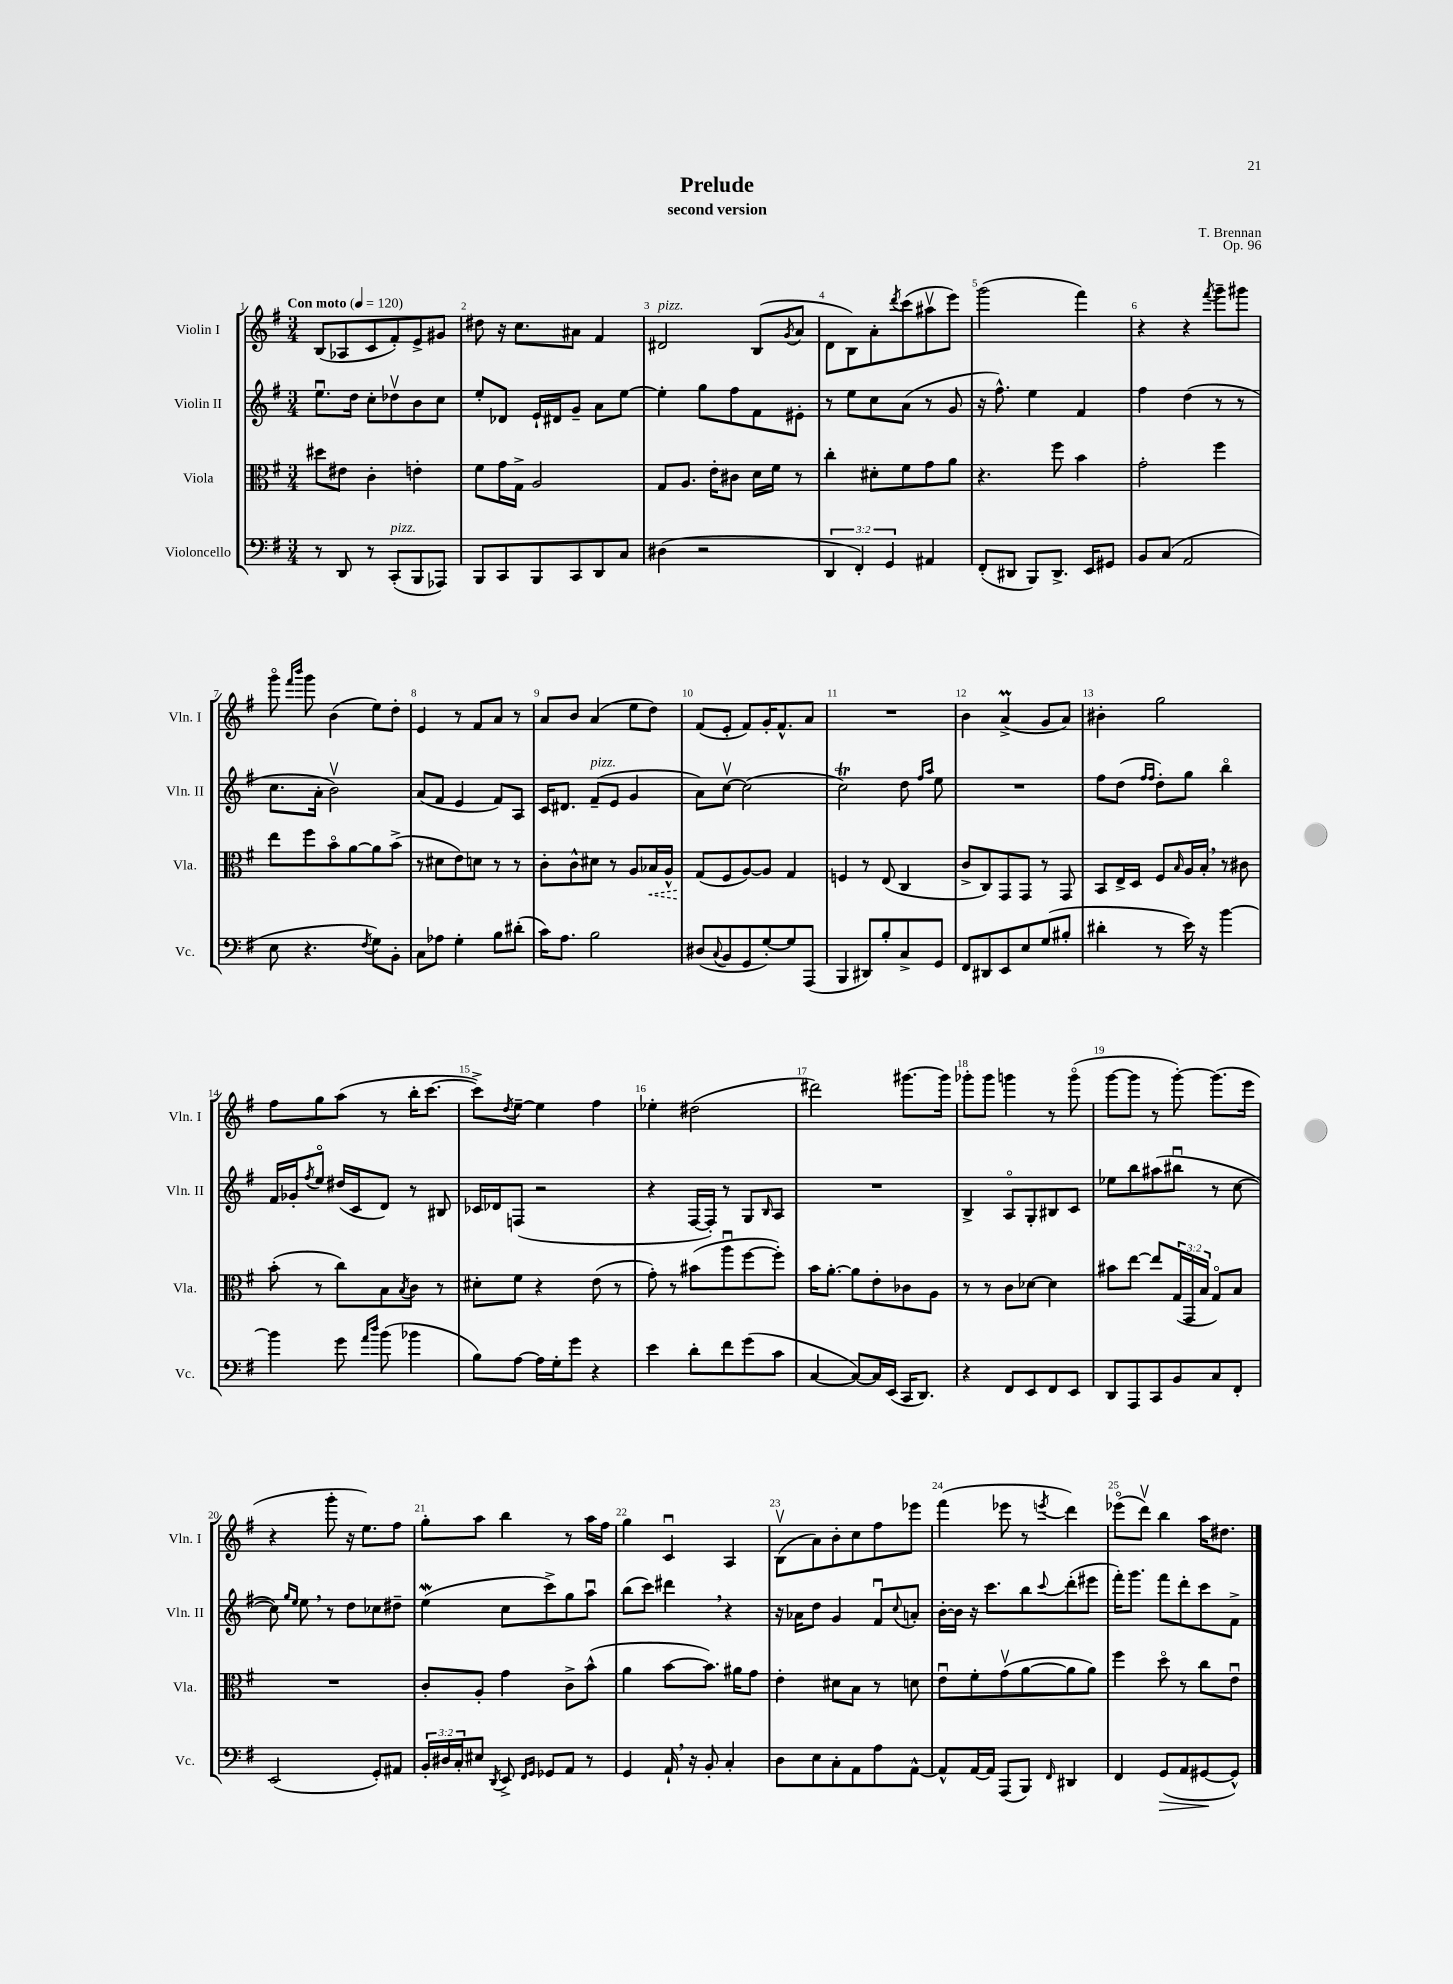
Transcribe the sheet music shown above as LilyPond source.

\header { title = "Prelude" composer = "T. Brennan" subtitle = "second version" opus = "Op. 96" }
<<
\new StaffGroup <<
\new Staff = "s0" \with { instrumentName = "Violin I" shortInstrumentName = "Vln. I" } {
    \clef treble \key g \major \numericTimeSignature \time 3/4 \tempo "Con moto" 4 = 120
    b8( aes8 c'8 fis'8-.) e'8-> gis'8 |
    dis''8 r16 c''8. ais'8 fis'4 |
    dis'2^\markup { \italic "pizz." } b8( \acciaccatura { g'8 } a'8 |
    d'8 b8) a'8-. \acciaccatura { d'''8 } c'''8( ais''8\upbow e'''8) |
    g'''2( fis'''4) |
    r4 r4 \acciaccatura { fis'''8 } g'''8-- gis'''8 |
    g'''8\flageolet \grace { fis'''16 b'''16 } g'''8 b'4( e''8) d''8-. |
    e'4 r8 fis'8 a'8 r8 |
    a'8 b'8 a'4( e''8 d''8) |
    fis'8( e'8-. fis'8) g'16-. fis'8.-^ a'8 |
    R2. |
    b'4 a'4->\prall( g'8 a'8) |
    bis'4-. g''2 |
    fis''8 g''8 a''8( r8 b''16-. c'''8.~ |
    c'''8->) \acciaccatura { d''8 } e''8~-- e''4 fis''4 |
    ees''4-. dis''2( |
    dis'''2) gis'''8.~ gis'''16 |
    ges'''8-. ges'''8 g'''4 r8 g'''8\flageolet( |
    g'''8~ g'''8 r8 g'''8~-.) g'''8.( e'''16 |
    r4 g'''8-. r16 e''8.) fis''8 |
    g''8-. a''8 b''4 r8 a''16 fis''16 |
    g''4 c'4\downbow a4 |
    b8\upbow( a'8) b'8-. c''8 fis''8 ees'''8 |
    fis'''4( ees'''8 r8 \acciaccatura { e'''8 } d'''4) |
    ees'''8\flageolet( d'''8\upbow) b''4 a''16 dis''8. \bar "|." |
}
\new Staff = "s1" \with { instrumentName = "Violin II" shortInstrumentName = "Vln. II" } {
    \clef treble \key g \major \numericTimeSignature \time 3/4
    e''8.\downbow d''16 c''8-. des''8\upbow b'8 c''8 |
    e''8-. des'8 e'16-! dis'16 g'8-- a'8 e''8~ |
    e''4-. g''8 fis''8 fis'8 eis'8-. |
    r8 e''8 c''8 a'8( r8 g'8 |
    r16 fis''8.-^) e''4 fis'4 |
    fis''4 d''4( r8 r8 |
    c''8. a'16-. b'2\upbow) |
    a'8( fis'8 e'4 fis'8) a8 |
    c'16 dis'8. fis'8--^\markup { \italic "pizz." }( e'8 g'4 |
    a'8) c''8~\upbow c''2( |
    c''2\trill) d''8 \grace { fis''16 a''16 } e''8 |
    R2. |
    fis''8 d''8( \grace { fis''16 fis''16 } d''8-.) g''8 b''4\flageolet |
    fis'16 ges'16-. \acciaccatura { fis''8 } e''8\flageolet dis''16( c'16 d'8) r8 bis8 |
    ces'16 des'16 f8( r2 |
    r4 fis16~ fis16-.) r8 g8 \grace { b16 } a8 |
    R2. |
    b4-> a8\flageolet g8-. bis8 c'8 |
    ees''8 b''8 ais''8( bis''8\downbow r8 c''8~ |
    c''8) \grace { g''16 e''16 } e''8 \breathe r8 d''8 ces''8 dis''8-- |
    e''4\mordent( c''8 c'''8->) g''8 a''8\downbow |
    b''8( c'''8) dis'''4 \breathe r4 |
    r16 aes'16 d''8 g'4 fis'8\downbow \appoggiatura { c''8 } a'8-. |
    b'16~-. b'16 r16 c'''8. b''8 \appoggiatura { c'''8 } d'''8-.( eis'''8 |
    fis'''16-.) g'''8. fis'''8 d'''8-. c'''8 fis'8-> \bar "|." |
}
\new Staff = "s2" \with { instrumentName = "Viola" shortInstrumentName = "Vla." } {
    \clef alto \key g \major \numericTimeSignature \time 3/4 \override Staff.TupletNumber.text = #tuplet-number::calc-fraction-text
    dis''8 eis'8 c'4-. e'4-. |
    fis'8 g'16 g16-> a2 |
    g8 a8. e'16-. cis'8 d'16 fis'16 r8 |
    c''4-. dis'8-. fis'8 g'8 a'8 |
    r4. fis''8 b'4 |
    g'2-. fis''4 |
    e''8 fis''8 b'8\flageolet a'8~ a'8 b'8->( |
    r8 dis'8 e'8) d'8 r8 r8 |
    c'8-. c'8-^ dis'8 r8 a8 \once \override Hairpin.style = #'dashed-line bes16\< a16-^ |
    g8\!( fis8 a8~) a8 g4 |
    f4 r8 e8( c4 |
    c'8-> c8) g,8 g,8 r8 g,8 |
    b,8 e16-> d16 fis8 \grace { b16 } a16 b16-. \breathe r8 cis'8 |
    b'8-.( r8 c''8) b8 \acciaccatura { b8 } c'8 r8 |
    dis'8-. fis'8 r4 e'8( r8 |
    g'8-.) r8 bis'8( a''8\downbow fis''8~ fis''8-.) |
    b'16 a'8.~-. a'8 e'8-. ces'8 a8 |
    r8 r8 c'8 des'8~ des'4 |
    bis'8 e''8~ e''8 \tuplet 3/2 { g16( g,16 b16 } g8\flageolet) b8 |
    R2. |
    c'8-. a8-. g'4 c'8-> b'8-^( |
    a'4 b'8~ b'8.) ais'16 g'8 |
    e'4-. dis'8 b8 r8 d'8 |
    e'8\downbow fis'8-. g'8\upbow( a'8~ a'8 a'8) |
    fis''4 d''8\flageolet r8 c''8 e'8\downbow \bar "|." |
}
\new Staff = "s3" \with { instrumentName = "Violoncello" shortInstrumentName = "Vc." } {
    \clef bass \key g \major \numericTimeSignature \time 3/4 \override Staff.TupletNumber.text = #tuplet-number::calc-fraction-text
    r8 d,8 r8 c,8-.^\markup { \italic "pizz." }( b,,8 aes,,8) |
    b,,8 c,8 b,,8 c,8 d,8 c8 |
    dis4( r2 |
    \tuplet 3/2 { d,4 fis,4-.) g,4 } ais,4 |
    fis,8-.( dis,8 b,,8) dis,8.-> e,16 gis,8 |
    b,8 c8( a,2 |
    e8 r4. \acciaccatura { fis8 } g8) b,8-. |
    c8 aes8 g4-. b8 dis'8-.( |
    c'16) a8. b2 |
    dis8( \appoggiatura { c8 } b,8 g,8 g8~-.) g8 a,,8( |
    b,,4 dis,8) b8-. c8-> g,8 |
    fis,8 dis,8 e,8 e8 g8( bis8-. |
    dis'4-. r8 e'16) r16 b'4~ |
    b'4 g'8 \grace { a'16 d''16 } b'8( bes'4 |
    b8) a8~ a16 g16-. g'8 r4 |
    e'4 d'8-. fis'8 g'8( c'8 |
    c4~ c8~) c16 e,16( c,16 d,8.) |
    r4 fis,8 e,8 fis,8 e,8 |
    d,8 a,,8 c,8 b,8 c8 fis,8-. |
    e,2( g,8-.) ais,8 |
    \tuplet 3/2 { b,16-. dis16 c16-. } eis8 \acciaccatura { d,8 } e,8-> \grace { fis,16 g,16 } ges,8 a,8 r8 |
    g,4 a,16-! \breathe r16 b,8-. c4-. |
    d8 e8 c8-. a,8 a8 a,8~-^ |
    a,8-^ a,16~ a,16 a,,8( b,,8) \grace { fis,16 } dis,4 |
    fis,4 g,8\>( a,8 gis,8~\! gis,8-^) \bar "|." |
}
>>
>>
\layout { \context { \Score \override BarNumber.break-visibility = ##(#f #t #t) barNumberVisibility = #all-bar-numbers-visible } }
